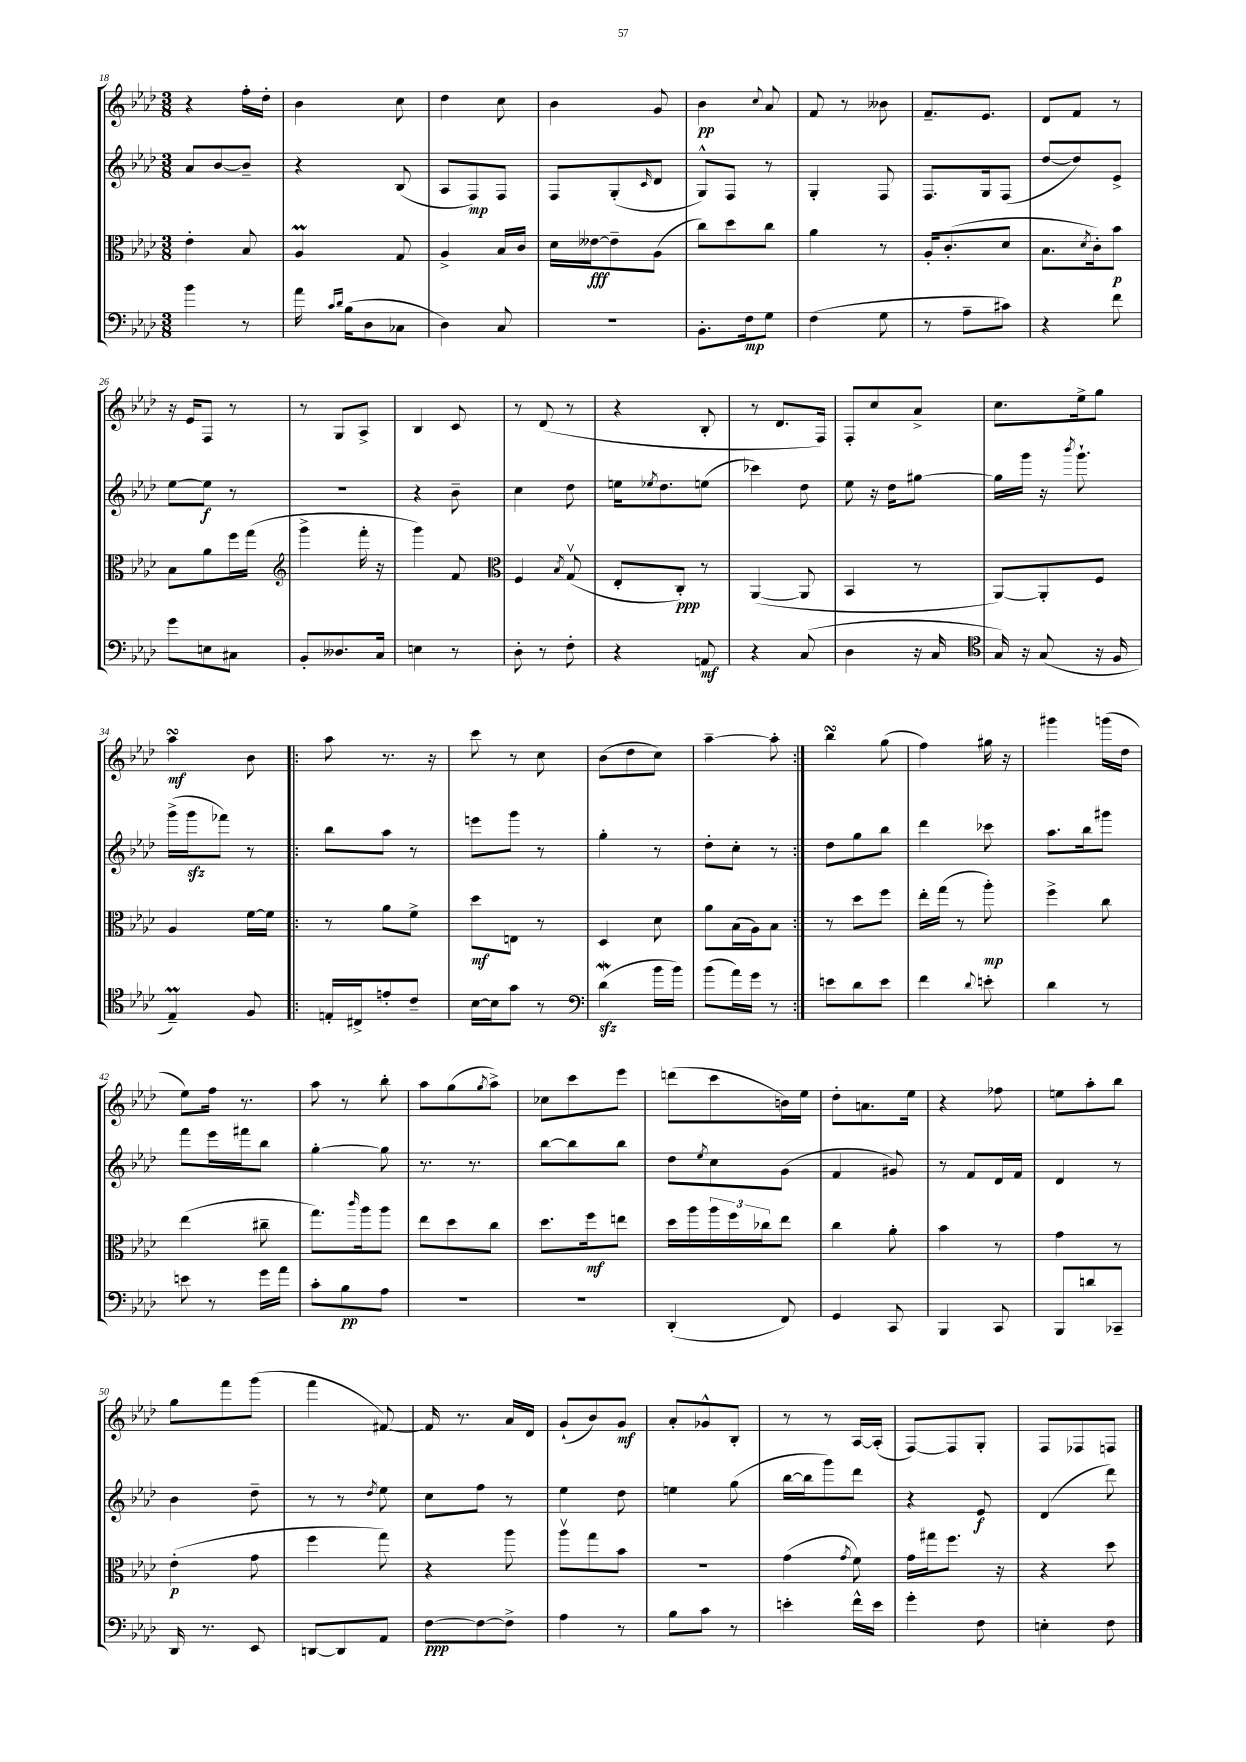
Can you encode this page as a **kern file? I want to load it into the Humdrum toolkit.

**kern	**dynam	**kern	**dynam	**kern	**dynam	**kern	**dynam
*part4	*part4	*part3	*part3	*part2	*part2	*part1	*part1
*staff4	*staff4	*staff3	*staff3	*staff2	*staff2	*staff1	*staff1
*clefF4	*	*clefC3	*	*clefG2	*	*clefG2	*
*k[b-e-a-d-]	*	*k[b-e-a-d-]	*	*k[b-e-a-d-]	*	*k[b-e-a-d-]	*
*M3/8	*	*M3/8	*	*M3/8	*	*M3/8	*
=18	=18	=18	=18	=18	=18	=18	=18
4b-\	.	4e-'\	.	8a-/L	.	4r	.
.	.	.	.	[8b-/	.	.	.
8r	.	8B-/	.	8b-~/J]	.	16ff'\LL	.
.	.	.	.	.	.	16dd-'\JJ	.
=19	=19	=19	=19	=19	=19	=19	=19
16a-\	.	4A-M/	.	4r	.	4b-\	.
16qqc/LL	.	.	.	.	.	.	.
16qqd-/JJ	.	.	.	.	.	.	.
(16B-\KL	.	.	.	.	.	.	.
8D-\	.	.	.	.	.	.	.
8C-X\J	.	8G/	.	(8B-/	.	8cc\	.
=20	=20	=20	=20	=20	=20	=20	=20
4D-\)	.	4A-^/	.	8A-/L	.	4dd-\	.
.	.	.	.	8F/)	mp	.	.
8C/	.	16B-/LL	.	8F/J	.	8cc\	.
.	.	16c/JJ	.	.	.	.	.
=21	=21	=21	=21	=21	=21	=21	=21
4.r	.	16d-\LL	.	8F/L	.	4b-\	.
.	.	[16e--X\J	fff	.	.	.	.
.	.	8e--~\]	.	(8G'/	.	.	.
.	.	.	.	16qqc/	.	.	.
.	.	(8A-\J	.	8d-/J	.	8g/	.
=22	=22	=22	=22	=22	=22	=22	=22
8.BB-'\L	.	8cc\L)	.	8G^^/L)	.	4b-\	pp
.	.	8dd-\	.	8F/J	.	.	.
16F\k	mp	.	.	.	.	.	.
.	.	.	.	.	.	8qqcc/	.
8G\J	.	8cc\J	.	8r	.	8a-/	.
=23	=23	=23	=23	=23	=23	=23	=23
(4F\	.	4a-\	.	4G'/	.	8f/	.
.	.	.	.	.	.	8r	.
8G\	.	8r	.	8F/	.	8b--X\	.
=24	=24	=24	=24	=24	=24	=24	=24
8r	.	16A-'/KL	.	8.F/L	.	8.f~/L	.
.	.	(8.c'/	.	.	.	.	.
8A-~\L	.	.	.	.	.	.	.
.	.	.	.	16G/k	.	8.e-/J	.
8c#X\J)	.	8d-/J	.	(8F/J	.	.	.
=25	=25	=25	=25	=25	=25	=25	=25
4r	.	8.B-\L	.	[8dd-/L	.	8d-/L	.
.	.	.	.	8dd-/])	.	8f/J	.
.	.	8qd-/	.	.	.	.	.
.	.	16c'\k)	.	.	.	.	.
8f\	.	8b-\J	p	8e-^/J	.	8r	.
!!LO:LB:g=z
=26	=26	=26	=26	=26	=26	=26	=26
8g\L	.	8B-\L	.	[8ee-\L	.	16r	.
.	.	.	.	.	.	16e-/KL	.
8En\	.	8a-\	.	8ee-\J]	f	8F/J	.
8C#X\J	.	16ff\L	.	8r	.	8r	.
.	.	(16gg\JJ	.	.	.	.	.
=27	=27	=27	=27	=27	=27	=27	=27
*	*	*clefG2	*	*	*	*	*
8BB-'/L	.	4ggg^\	.	4.r	.	8r	.
8.D--X/	.	.	.	.	.	8G/L	.
.	.	16fff'\	.	.	.	8A-^/J	.
16C/Jk	.	16r	.	.	.	.	.
=28	=28	=28	=28	=28	=28	=28	=28
4En\	.	4ggg\)	.	4r	.	4B-/	.
8r	.	8f/	.	8b-~\	.	8c/	.
=29	=29	=29	=29	=29	=29	=29	=29
*	*	*clefC3	*	*	*	*	*
8D-'\	.	4F/	.	4cc\	.	8r	.
8r	.	.	.	.	.	(8d-/	.
.	.	8qB-/	.	.	.	.	.
8F'\	.	(8Gv/	.	8dd-\	.	8r	.
=30	=30	=30	=30	=30	=30	=30	=30
4r	.	8E-'/L	.	16een\KL	.	4r	.
.	.	.	.	8qee-X/	.	.	.
.	.	.	.	8.dd-\	.	.	.
.	.	8C'/J)	ppp	.	.	.	.
8AAn/	mf	8r	.	(8een\J	.	8B-'/	.
=31	=31	=31	=31	=31	=31	=31	=31
4r	.	([4AA-/	.	4ccc-X\)	.	8r	.
.	.	.	.	.	.	8.d-/L	.
(8C/	.	8AA-/]	.	8dd-\	.	.	.
.	.	.	.	.	.	16F/Jk)	.
=32	=32	=32	=32	=32	=32	=32	=32
4D-\	.	4BB-/	.	8ee-\	.	8F'/L	.
.	.	.	.	16r	.	8cc/	.
.	.	.	.	16dd-\KL	.	.	.
16r	.	8r	.	[8gg#X\J	.	8a-^/J	.
16C/	.	.	.	.	.	.	.
=33	=33	=33	=33	=33	=33	=33	=33
*clefC4	*	*	*	*	*	*	*
16G/)	.	[8AA-/L)	.	16gg#\LL]	.	8.cc\L	.
16r	.	.	.	16ggg\JJ	.	.	.
(8G/	.	8AA-'/]	.	16r	.	.	.
.	.	.	.	8qbbb-/	.	.	.
.	.	.	.	8.ggg`\	.	16ee-^\k	.
16r	.	8F/J	.	.	.	8gg\J	.
16F/	.	.	.	.	.	.	.
!!LO:LB:g=z
=34	=34	=34	=34	=34	=34	=34	=34
4E-M~/)	.	4A-/	.	(16ggg^\LL	.	4aa-sSSs\	mf
.	.	.	.	16gggzz\J	.	.	.
.	.	.	.	8fff-X\J)	.	.	.
8F/	.	[16f\LL	.	8r	.	8b-\	.
.	.	16f\JJ]	.	.	.	.	.
=35!|:	=35!|:	=35!|:	=35!|:	=35!|:	=35!|:	=35!|:	=35!|:
16En'/LL	.	8r	.	8bb-\L	.	8aa-\	.
16C#X^/J	.	.	.	.	.	.	.
8en'/	.	8a-\L	.	8aa-\J	.	8.r	.
8c~/J	.	8f^\J	.	8r	.	.	.
.	.	.	.	.	.	16r	.
=36	=36	=36	=36	=36	=36	=36	=36
[16B-\LL	.	8dd-\L	mf	8eeen\L	.	8ccc\	.
16B-\J]	.	.	.	.	.	.	.
8g\J	.	8En\J	.	8ggg\J	.	8r	.
8r	.	8r	.	8r	.	8cc\	.
=37	=37	=37	=37	=37	=37	=37	=37
*clefF4	*	*	*	*	*	*	*
(4d-zzw\	.	4D-/	.	4gg'\	.	(8b-\L	.
.	.	.	.	.	.	8dd-\	.
16b-\LL	.	8d-\	.	8r	.	8cc\J)	.
16b-\JJ)	.	.	.	.	.	.	.
=38	=38	=38	=38	=38	=38	=38	=38
(8b-\L	.	8a-\L	.	8dd-'\L	.	[4aa-~\	.
16a-\L)	.	(16B-\L	.	8cc'\J	.	.	.
16g\JJ	.	16A-\J)	.	.	.	.	.
8r	.	8B-\J	.	8r	.	8aa-'\]	.
=39:|!	=39:|!	=39:|!	=39:|!	=39:|!	=39:|!	=39:|!	=39:|!
8en\L	.	8r	.	8dd-\L	.	4bb-sSSS\	.
8d-\	.	8dd-\L	.	8gg\	.	.	.
8e\J	.	8ff\J	.	8bb-\J	.	(8gg\	.
=40	=40	=40	=40	=40	=40	=40	=40
4f\	.	16ee-'\LL	.	4ddd-\	.	4ff\)	.
.	.	(16gg\JJ	.	.	.	.	.
.	.	8r	.	.	.	.	.
8qqd-/	.	.	.	.	.	.	.
8en'\	.	8aa-'\)	mp	8ccc-X\	.	16gg#X\	.
.	.	.	.	.	.	16r	.
=41	=41	=41	=41	=41	=41	=41	=41
4d-\	.	4ff^\	.	8.aa-\L	.	4ggg#X\	.
.	.	.	.	16bb-\k	.	.	.
8r	.	8cc\	.	8ggg#X\J	.	(16gggn\LL	.
.	.	.	.	.	.	16dd-\JJ	.
!!LO:LB:g=z
=42	=42	=42	=42	=42	=42	=42	=42
8en\	.	(4ee-\	.	8fff\L	.	8ee-\L)	.
8r	.	.	.	16eee-\L	.	16ff\Jk	.
.	.	.	.	16fff#X\J	.	8.r	.
16g\LL	.	8cc#X~\	.	8bb-\J	.	.	.
16a-\JJ	.	.	.	.	.	.	.
=43	=43	=43	=43	=43	=43	=43	=43
8c'\L	.	8.gg\L)	.	[4gg'\	.	8aa-\	.
8B-\	pp	.	.	.	.	8r	.
.	.	16qqccc/	.	.	.	.	.
.	.	16aa-\k	.	.	.	.	.
8A-\J	.	8aa-\J	.	8gg\]	.	8bb-'\	.
=44	=44	=44	=44	=44	=44	=44	=44
4.r	.	8ee-\L	.	8.r	.	8aa-\L	.
.	.	8dd-\	.	.	.	(8gg\	.
.	.	.	.	8.r	.	.	.
.	.	.	.	.	.	8qgg/	.
.	.	8cc\J	.	.	.	8aa-^\J)	.
=45	=45	=45	=45	=45	=45	=45	=45
4.r	.	8.dd-\L	.	[8bb-\L	.	8cc-X\L	.
.	.	.	.	8bb-\]	.	8ccc\	.
.	.	16ff\k	mf	.	.	.	.
.	.	8een\J	.	8bb-\J	.	8eee-\J	.
=46	=46	=46	=46	=46	=46	=46	=46
(4DD-'/	.	16dd-\LL	.	8dd-\L	.	(8dddn\L	.
.	.	16aa-\	.	.	.	.	.
.	.	.	.	8qee-/	.	.	.
.	.	24aa-\	.	8cc\	.	8ccc\	.
.	.	24ff\	.	.	.	.	.
.	.	24cc-X\J	.	.	.	.	.
8FF/)	.	8ee-\J	.	(8g\J	.	16bn\L)	.
.	.	.	.	.	.	16ee-\JJ	.
=47	=47	=47	=47	=47	=47	=47	=47
4GG/	.	4cc\	.	4f/	.	8dd-'\L	.
.	.	.	.	.	.	8.an\	.
8CC/	.	8a-'\	.	8g#X/)	.	.	.
.	.	.	.	.	.	16ee-\Jk	.
=48	=48	=48	=48	=48	=48	=48	=48
4BBB-/	.	4b-\	.	8r	.	4r	.
.	.	.	.	8f/L	.	.	.
8CC/	.	8r	.	16d-/L	.	8ff-X\	.
.	.	.	.	16f/JJ	.	.	.
=49	=49	=49	=49	=49	=49	=49	=49
8BBB-/L	.	4g\	.	4d-/	.	8een\L	.
8dn/	.	.	.	.	.	8aa-'\	.
8CC-X~/J	.	8r	.	8r	.	8bb-\J	.
!!LO:LB:g=z
=50	=50	=50	=50	=50	=50	=50	=50
16DD-/	.	(4e-'\	p	4b-\	.	8gg\L	.
8.r	.	.	.	.	.	.	.
.	.	.	.	.	.	8fff\	.
8EE-/	.	8g\	.	8dd-~\	.	(8ggg\J	.
=51	=51	=51	=51	=51	=51	=51	=51
[8DDn/L	.	4ff\	.	8r	.	4fff\	.
8DD/]	.	.	.	8r	.	.	.
.	.	.	.	8qdd-/	.	.	.
8AA-/J	.	8gg\)	.	8ee-\	.	[8f#X/)	.
=52	=52	=52	=52	=52	=52	=52	=52
[8F\L	ppp	4r	.	8cc\L	.	16f#/]	.
.	.	.	.	.	.	8.r	.
8F\_	.	.	.	8ff\J	.	.	.
8F^\J]	.	8aa-\	.	8r	.	16a-/LL	.
.	.	.	.	.	.	16d-/JJ	.
=53	=53	=53	=53	=53	=53	=53	=53
4A-\	.	8aa-v\L	.	4ee-\	.	(8g`/L	.
.	.	8gg\	.	.	.	8b-/)	.
8r	.	8b-\J	.	8dd-\	.	8g/J	mf
=54	=54	=54	=54	=54	=54	=54	=54
8B-\L	.	4.r	.	4een\	.	8a-'/L	.
8c\J	.	.	.	.	.	8g-X^^/	.
8r	.	.	.	(8gg\	.	8B-'/J	.
=55	=55	=55	=55	=55	=55	=55	=55
4en'\	.	(4g\	.	[16bb-\LL	.	8r	.
.	.	.	.	16bb-\J]	.	.	.
.	.	.	.	8ggg\)	.	8r	.
.	.	8qg/	.	.	.	.	.
16f^^\LL	.	8f\)	.	8ddd-\J	.	[16A-/LL	.
16e\JJ	.	.	.	.	.	(16A-'/JJ]	.
=56	=56	=56	=56	=56	=56	=56	=56
4g'\	.	16g\LL	.	4r	.	[8F/L)	.
.	.	16gg#X\J	.	.	.	.	.
.	.	8.ff\J	.	.	.	8F/]	.
8F\	.	.	.	8e-/	f	8G'/J	.
.	.	16r	.	.	.	.	.
=57	=57	=57	=57	=57	=57	=57	=57
4En'\	.	4r	.	(4d-/	.	8F/L	.
.	.	.	.	.	.	8F-X/	.
8F\	.	8dd-\	.	8ddd-\)	.	8Fn/J	.
==	==	==	==	==	==	==	==
*-	*-	*-	*-	*-	*-	*-	*-
